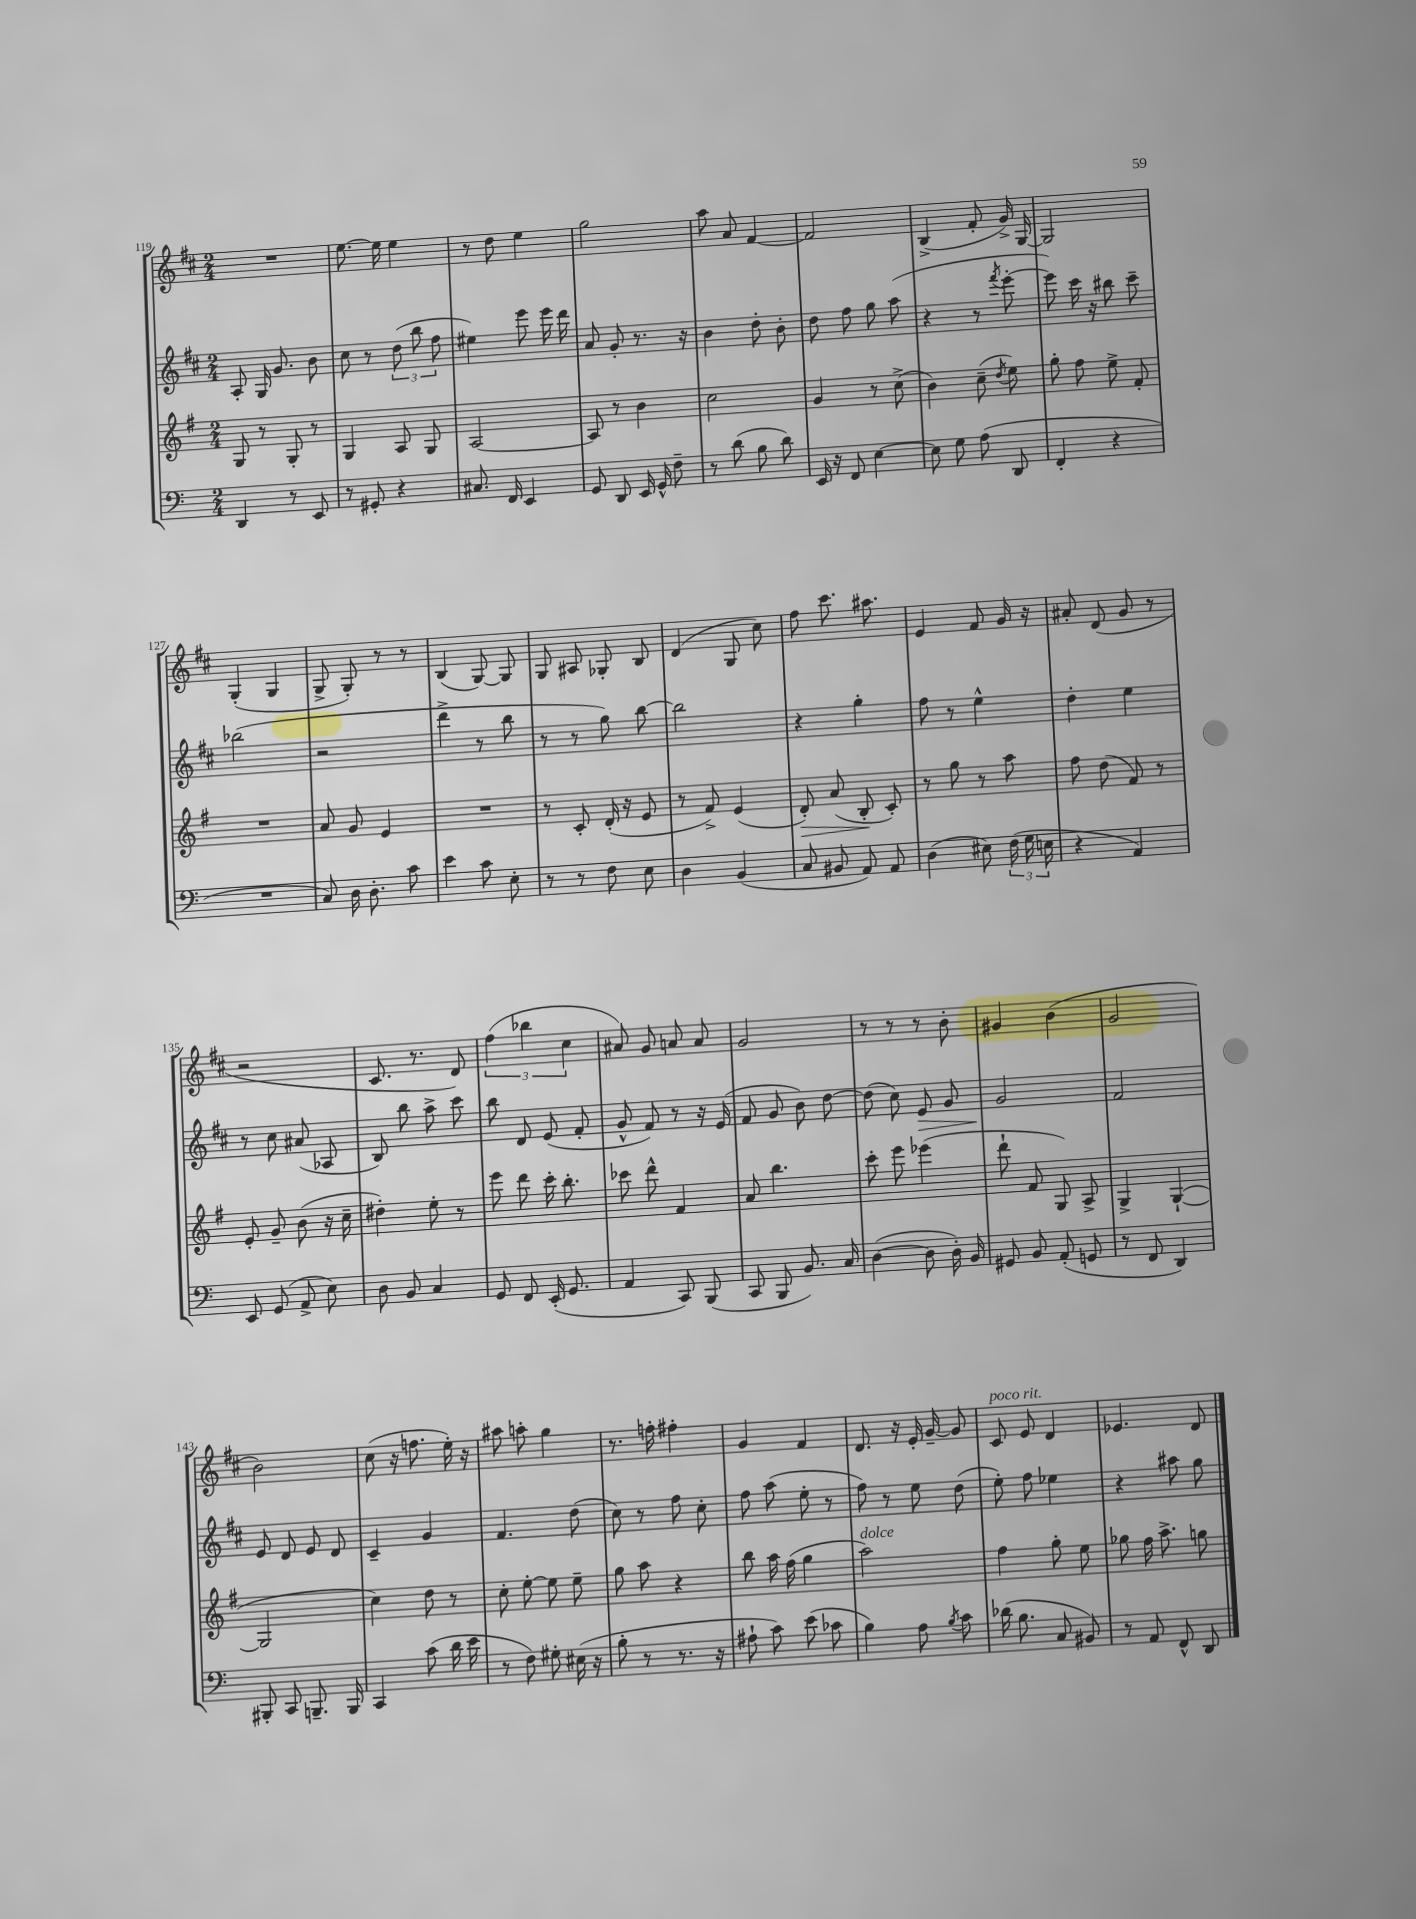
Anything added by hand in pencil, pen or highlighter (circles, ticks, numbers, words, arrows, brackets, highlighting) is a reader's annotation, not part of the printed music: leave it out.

**kern	**kern	**dynam	**kern	**dynam	**kern
*part4	*part3	*part3	*part2	*part2	*part1
*staff4	*staff3	*staff3	*staff2	*staff2	*staff1
*clefF4	*clefG2	*	*clefG2	*	*clefG2
*k[]	*k[f#]	*	*k[f#c#]	*	*k[f#c#]
*M2/4	*M2/4	*	*M2/4	*	*M2/4
=119	=119	=119	=119	=119	=119
4DD/	8G/	.	8A'/	.	2r
.	8r	.	16G/	.	.
.	.	.	8.g/	.	.
8r	8G'/	.	.	.	.
8EE/	8r	.	8b\	.	.
=120	=120	=120	=120	=120	=120
8r	4G/	.	8cc#\	.	[8.ee\
8GG#X'/	.	.	8r	.	.
.	.	.	.	.	16ee\]
4r	8A/	.	(12dd\	.	4ee\
.	.	.	12bb\	.	.
.	8G/	.	.	.	.
.	.	.	12ff#\	.	.
=121	=121	=121	=121	=121	=121
8.C#X/	[2A/	.	4ee#X\)	.	8r
.	.	.	.	.	8dd\
16FF/	.	.	.	.	.
4EE/	.	.	8eee\	.	4ee\
.	.	.	16eee\	.	.
.	.	.	16ddd\	.	.
=122	=122	=122	=122	=122	=122
8GG/	8A/]	.	8a/	.	2gg\
8DD/	8r	.	8g'/	.	.
16EE/	4b\	.	8.r	.	.
16GG^^/	.	.	.	.	.
8F~\	.	.	.	.	.
.	.	.	16r	.	.
=123	=123	=123	=123	=123	=123
8r	2cc\	.	4b\	.	8aa\
(8d\	.	.	.	.	8a/
8B\	.	.	8dd'\	.	[4f#/
8d\)	.	.	8b'\	.	.
=124	=124	=124	=124	=124	=124
16EE/	4g/	.	8dd\	.	2f#/]
16r	.	.	.	.	.
8FF/	.	.	8ff#\	.	.
[4E\	8r	.	8gg\	.	.
.	(8cc^\	.	(8aa\	.	.
=125	=125	=125	=125	=125	=125
8E\]	4b\)	.	4r	.	(4B^/
8G\	.	.	.	.	.
(8A\	(8cc~\	.	8r	.	8f#'/
.	8qdd/	.	8qfff#/	.	.
8DD/	8ee\)	.	[8eee'\	.	16g^/)
.	.	.	.	.	[16G/
=126	=126	=126	=126	=126	=126
4FF'/	8gg'\	.	8eee\])	.	2G/]
.	8ff#\	.	16ccc#\	.	.
.	.	.	16r	.	.
4r	8ee^\	.	8bb#X\	.	.
.	8f#'/	.	8ccc#~\	.	.
!!LO:LB:g=z
=127	=127	=127	=127	=127	=127
2r	2r	.	(2bb-X\	.	(4G'/
.	.	.	.	.	4G/
=128	=128	=128	=128	=128	=128
8C/)	8a/	.	2r	.	8G^/
16D\	8g/	.	.	.	8G'/)
8.D'\	.	.	.	.	.
.	4e/	.	.	.	8r
8c\	.	.	.	.	8r
=129	=129	=129	=129	=129	=129
4e\	2r	.	4ddd^\	.	(4B/
8c\	.	.	8r	.	[8G/)
8E'\	.	.	8bb\	.	8G/]
=130	=130	=130	=130	=130	=130
8r	8r	.	8r	.	8G/
8r	8c'/	.	8r	.	8A#X/
8F\	(16d'/	.	8gg\)	.	8G-X'/
.	16r	.	.	.	.
8E\	8e/	.	[8bb\	.	8B/
=131	=131	=131	=131	=131	=131
4D\	8r	.	2bb\]	.	(4d/
.	8f#^/)	.	.	.	.
(4BB/	(4e/	.	.	.	8G/
.	.	.	.	.	8cc#\)
=132	=132	=132	=132	=132	=132
!	!	!LO:HP:b	!	!	!
8C/	8d'/)	>	4r	.	8ff#\
8BB#X/	(8a/	.	.	.	8.ccc#\
8AA/)	8B'/	.	4gg'\	.	.
.	.	.	.	.	8.aa#X\
8AA/	8c'/)	]	.	.	.
=133	=133	=133	=133	=133	=133
(4D\	8r	.	8ff#\	.	4e/
.	8gg\	.	8r	.	.
8E#X\)	8r	.	4ee^^\	.	8f#/
(24F\	8aa\	.	.	.	16g/
24G\	.	.	.	.	.
.	.	.	.	.	16r
24En\	.	.	.	.	.
=134	=134	=134	=134	=134	=134
4r	8ff#\	.	4dd'\	.	8a#X'/
.	(8dd\	.	.	.	(8d/
4AA/)	8f#/)	.	4ee\	.	8g/
.	8r	.	.	.	8r
!!LO:LB:g=z
=135	=135	=135	=135	=135	=135
8EE/	8e'/	.	8r	.	2r
(8GG/	8g~/	.	8cc#\	.	.
8AA^/	(8b\	.	(8a#X/	.	.
8E\)	16r	.	8A-X/	.	.
.	16cc~\	.	.	.	.
=136	=136	=136	=136	=136	=136
8D\	4dd#X'\)	.	8B/)	.	8.c#/
8BB/	.	.	8bb\	.	.
.	.	.	.	.	8.r
4C/	8ee'\	.	8aa^\	.	.
.	8r	.	8ccc#\	.	8d/)
=137	=137	=137	=137	=137	=137
8GG/	8eee\	.	8bb\	.	(6ff#\
8FF/	8ddd\	.	8d/	.	.
.	.	.	.	.	6bb-X\
(16EE'/	16ccc'\	.	(8e/	.	.
8.GG/	8.bb'\	.	.	.	.
.	.	.	.	.	6cc#\
.	.	.	8f#'/	.	.
=138	=138	=138	=138	=138	=138
4AA/	8ccc-X\	.	8g^^/	.	8a#X/)
.	8ddd^^\	.	8f#/)	.	8g/
8CC/)	4f#/	.	8r	.	8an/
(8BBB/	.	.	16r	.	8a/
.	.	.	(16e/	.	.
=139	=139	=139	=139	=139	=139
8CC/	8a/	.	8f#/	.	2g/
8BBB/	4.bb\	.	8g/	.	.
8.BB/)	.	.	8b\)	.	.
.	.	.	[8dd\	.	.
16C/	.	.	.	.	.
=140	=140	=140	=140	=140	=140
([4D\	8ccc'\	.	(8dd\]	.	8r
.	8eee\	.	8cc#\)	.	8r
!	!	!	!	!LO:HP:b	!
8D\]	(4eee-X\	.	8e/	>	8r
16D'\)	.	.	8g/	.	8b'\
16BB/	.	.	.	.	.
=141	=141	=141	=141	=141	=141
8GG#X/	8ddd`\	.	2g/	.	4g#X/
8BB/	8f#/	.	.	.	.
(8AA'/	8G/)	.	.	.	(4b\
8GGn/	8A^/	.	.	.	.
.	.	.	.	]	.
=142	=142	=142	=142	=142	=142
8r	4G^/	.	2f#/	.	2g/
8FF/	.	.	.	.	.
4DD/)	([4G`/	.	.	.	.
!!LO:LB:g=z
=143	=143	=143	=143	=143	=143
8BBB#X'/	2G/]	.	8e/	.	2b\)
8CC/	.	.	8d/	.	.
8.BBBn~/	.	.	8e/	.	.
.	.	.	8d/	.	.
16BBB/	.	.	.	.	.
=144	=144	=144	=144	=144	=144
4CC/	4cc\)	.	4c#~/	.	(8cc#\
.	.	.	.	.	16r
.	.	.	.	.	8.ffn\
(8c\	8dd\	.	4g/	.	.
16d\	8r	.	.	.	16ee'\)
16e\	.	.	.	.	16r
=145	=145	=145	=145	=145	=145
8r	8cc'\	.	4.f#/	.	8aa#X\
8F\)	[8ee'\	.	.	.	8aan'\
8G#X'\	8ee\]	.	.	.	4gg\
(16E#X\	8ee~\	.	(8dd\	.	.
16r	.	.	.	.	.
=146	=146	=146	=146	=146	=146
8B'\	8gg\	.	8cc#\)	.	8.r
8r	8aa\	.	8r	.	.
.	.	.	.	.	16ffn'\
8.r	4r	.	8ff#\	.	4ff#X'\
.	.	.	8cc#'\	.	.
16r	.	.	.	.	.
=147	=147	=147	=147	=147	=147
8A#X`\	8bb\	.	8ff#\	.	4g/
8c\)	16aa\	.	(8aa\	.	.
.	(16ff#\	.	.	.	.
(8e\	4gg\	.	8ee'\	.	4f#/
8c-X\	.	.	8r	.	.
=148	=148	=148	=148	=148	=148
!	!LO:TX:a:i:t=dolce	!	!	!	!
4B\)	2aa\)	.	8ff#\)	.	8.d/
.	.	.	8r	.	.
.	.	.	.	.	16r
8A\	.	.	8ee\	.	16e'/
.	.	.	.	.	[16g~/
8qB/	.	.	.	.	.
8c\	.	.	(8dd\	.	8g/]
=149	=149	=149	=149	=149	=149
!	!	!	!	!	!LO:TX:a:i:t=poco rit.
(16d-X\	4ff#\	.	8ee'\)	.	8c#/
8.B\	.	.	.	.	.
.	.	.	8ff#\	.	8e/
8C/	8gg'\	.	4ee-X\	.	4d/
8BB#X/)	8ee\	.	.	.	.
=150	=150	=150	=150	=150	=150
8r	8gg-X\	.	4r	.	4.e-X/
8AA/	16ff#\	.	.	.	.
.	8.aa^\	.	.	.	.
8FF^^/	.	.	8aa#X\	.	.
8DD/	8ggn\	.	8gg\	.	8d/
==	==	==	==	==	==
*-	*-	*-	*-	*-	*-
